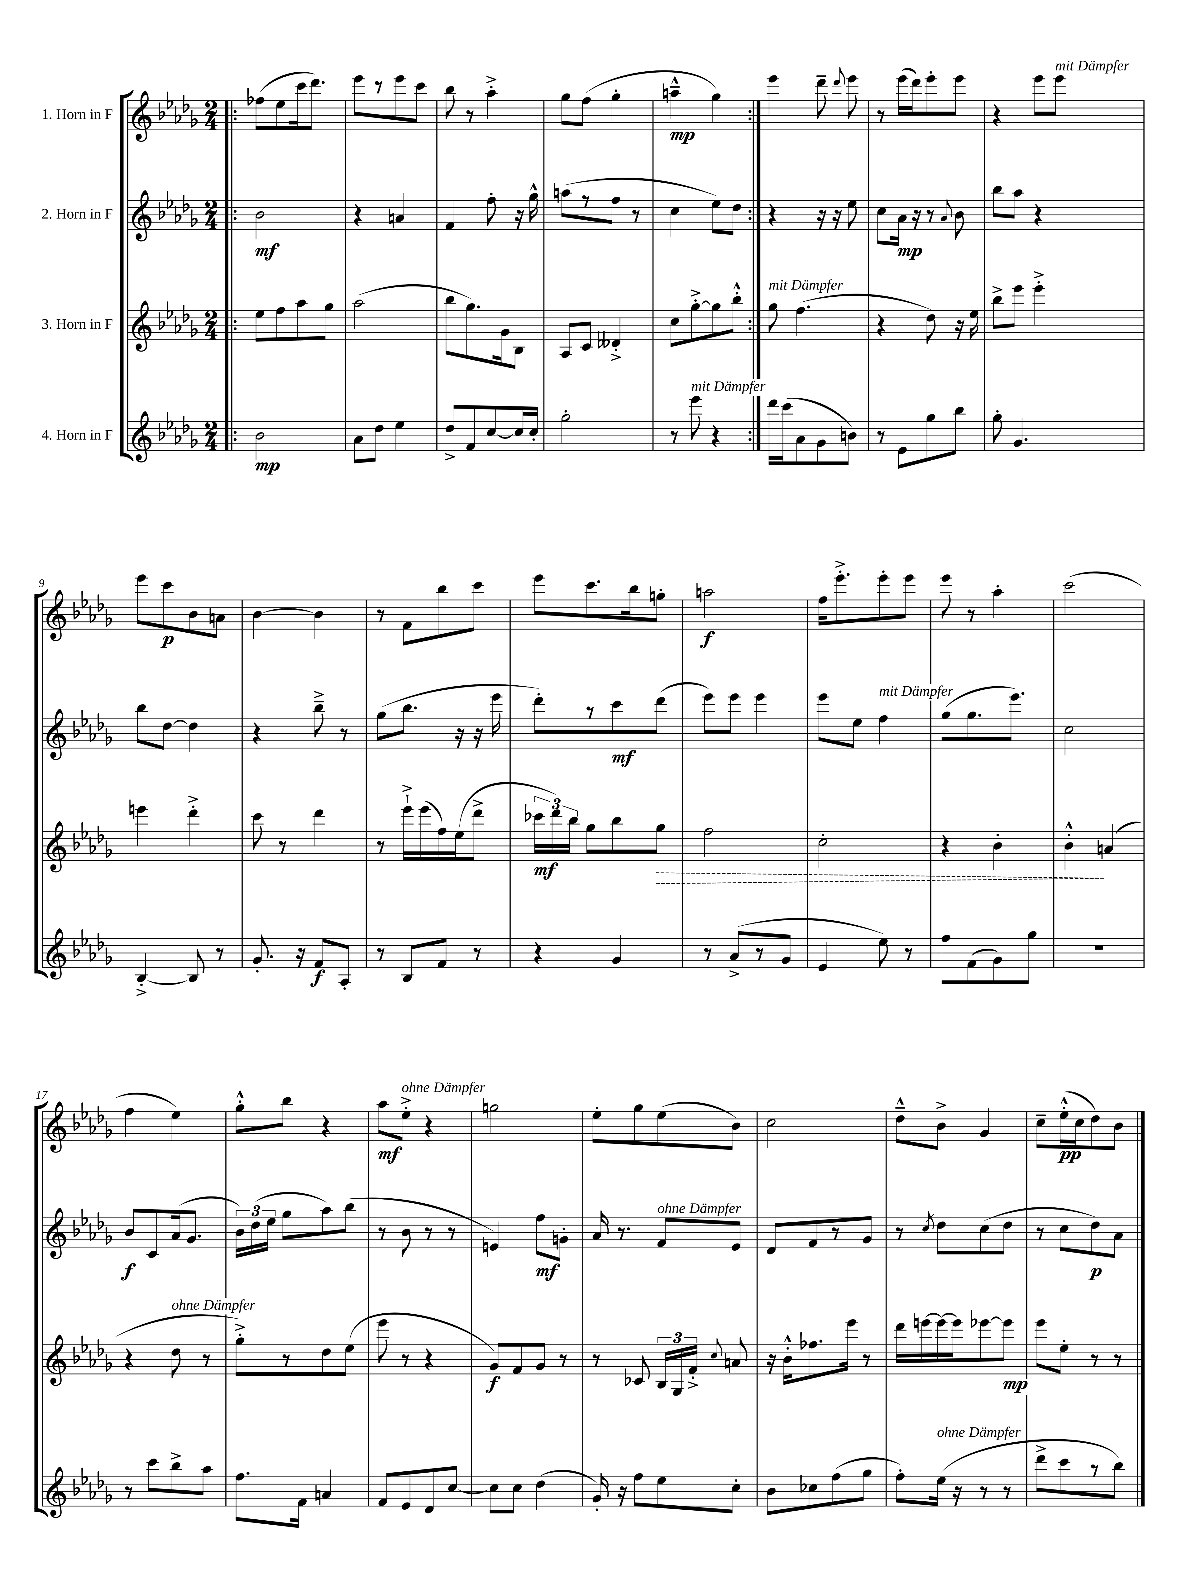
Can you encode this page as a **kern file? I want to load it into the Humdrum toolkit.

**kern	**kern	**kern	**kern
*staff4	*staff3	*staff2	*staff1
*clefG2	*clefG2	*clefG2	*clefG2
*k[b-e-a-d-g-]	*k[b-e-a-d-g-]	*k[b-e-a-d-g-]	*k[b-e-a-d-g-]
*M2/4	*M2/4	*M2/4	*M2/4
=!|:	=!|:	=!|:	=!|:
2b-	8ee-	2b-	(8ff-
.	8ff	.	8ee-
.	8aa-	.	16ccc
.	.	.	8.ddd-)
.	8gg-	.	.
=	=	=	=
8a-	(2aa-	4r	8eee-
8dd-	.	.	8r
4ee-	.	4a	8eee-
.	.	.	8ccc
=	=	=	=
8dd-^	8bb-	4f	8bb-
8f	8.gg-)	.	8r
[8cc	.	8ff'	4aa-'^
.	16g-	.	.
16cc]	8B-	16r	.
16cc'	.	16gg-^^	.
=	=	=	=
2gg-'	8A-	(8aa	8gg-
.	8c	8r	(8ff
.	4d--'^	8ff	4gg-'
.	.	8r	.
=	=	=	=
8r	8cc	4cc	4aa~^^
8eee-	[8gg-'^	.	.
4r	8gg-]	8ee-)	4gg-)
.	8bb-'^^	8dd-	.
=:|!	=:|!	=:|!	=:|!
16ddd-	8gg-	4r	4eee-
(16ccc	.	.	.
8a-	(4.ff	.	.
8g-	.	16r	8ddd-~
.	.	16r	.
.	.	.	8qqddd-
8b)	.	8ee-	8eee-
=	=	=	=
8r	4r	8cc	8r
8e-	.	16a-	(16eee-
.	.	16r	16ddd-)
8gg-	8dd-)	8r	8eee-'
.	.	8qqa-	.
8bb-	16r	8b-	8eee-
.	16ee-	.	.
=	=	=	=
8gg-'	8bb-^	8bb-	4r
4.g-	8eee-	8aa-	.
.	4eee-'^	4r	8eee-
.	.	.	8eee-
=	=	=	=
[4B-'^	4eee	8bb-	8eee-
.	.	[8dd-	8ccc
8B-]	4ddd-'^	4dd-]	8b-
8r	.	.	8a
=	=	=	=
8.g-'	8ccc	4r	[4b-
.	8r	.	.
16r	.	.	.
8f	4ddd-	8bb-~^	4b-]
8A-'	.	8r	.
=	=	=	=
8r	8r	(8gg-	8r
8B-	16eee-`^	8.bb-	8f
.	(16eee-	.	.
8f	16ff)	.	8bb-
.	(16ee-	16r	.
8r	8ddd-^	16r	8ccc
.	.	16eee-	.
=	=	=	=
4r	24ccc-	8ddd-')	8eee-
.	24ddd-)	.	.
.	24bb-	.	.
.	8gg-	8r	8.ccc
4g-	8bb-	8ccc	.
.	.	.	16bb-
.	8gg-	(8ddd-	8gg'
=	=	=	=
8r	2ff	8eee-)	2aa
(8a-^	.	8eee-	.
8r	.	4eee-	.
8g-	.	.	.
=	=	=	=
4e-	2cc'	8eee-	16ff
.	.	.	8.eee-'^
.	.	8ee-	.
8ee-)	.	4ff	8eee-'
8r	.	.	8eee-
=	=	=	=
8ff	4r	(8gg-	8eee-
(8f	.	8.gg-	8r
8g-)	4b-'	.	4aa-'
.	.	8.eee-)	.
8gg-	.	.	.
=	=	=	=
2r	4b-'^^	2cc	(2ccc
.	(4a	.	.
=	=	=	=
8r	4r	8b-	4ff
8ccc	.	8c	.
8bb-^	8dd-	(16a-	4ee-)
.	.	8.g-	.
8aa-	8r	.	.
=	=	=	=
8.ff	8gg-'^)	24b-)	8gg-'^^
.	.	(24dd-	.
.	.	24ee-	.
.	8r	8gg-	8bb-
16f	.	.	.
4a	8dd-	8aa-)	4r
.	(8ee-	(8bb-	.
=	=	=	=
8f	8eee-	8r	8aa-
8e-	8r	8b-	8ee-'^
8d-	4r	8r	4r
[8cc	.	8r	.
=	=	=	=
8cc]	8g-)	4e)	2gg
8cc	8f	.	.
(4dd-	8g-	8ff	.
.	8r	8g'	.
=	=	=	=
16g-')	8r	16a-	8ee-'
16r	.	8.r	.
8ff	8c-	.	8gg-
8ee-	24B-	8f	(8ee-
.	24G-	.	.
.	24f'^	.	.
.	8qqcc	.	.
8cc'	8a	8e-	8b-)
=	=	=	=
8b-	16r	8d-	2cc
.	16b-'^^	.	.
8cc-	8.ff-	8f	.
(8ff	.	8r	.
.	16eee-	.	.
8gg-	8r	8g-	.
=	=	=	=
8ff')	16ddd-	8r	8dd-~^^
.	[16eee	.	.
.	.	8qcc	.
(16ee-	16eee_	8dd-	8b-^
16r	16eee]	.	.
8r	[8eee-	(8cc	4g-
8r	8eee-]	8dd-	.
=	=	=	=
8ddd-^	8eee-	8r	8cc~
8ccc	8ee-'	8cc	(16ee-'^^
.	.	.	16cc
8r	8r	8dd-)	8dd-)
8bb-)	8r	8a-	8b-
==	==	==	==
*-	*-	*-	*-
